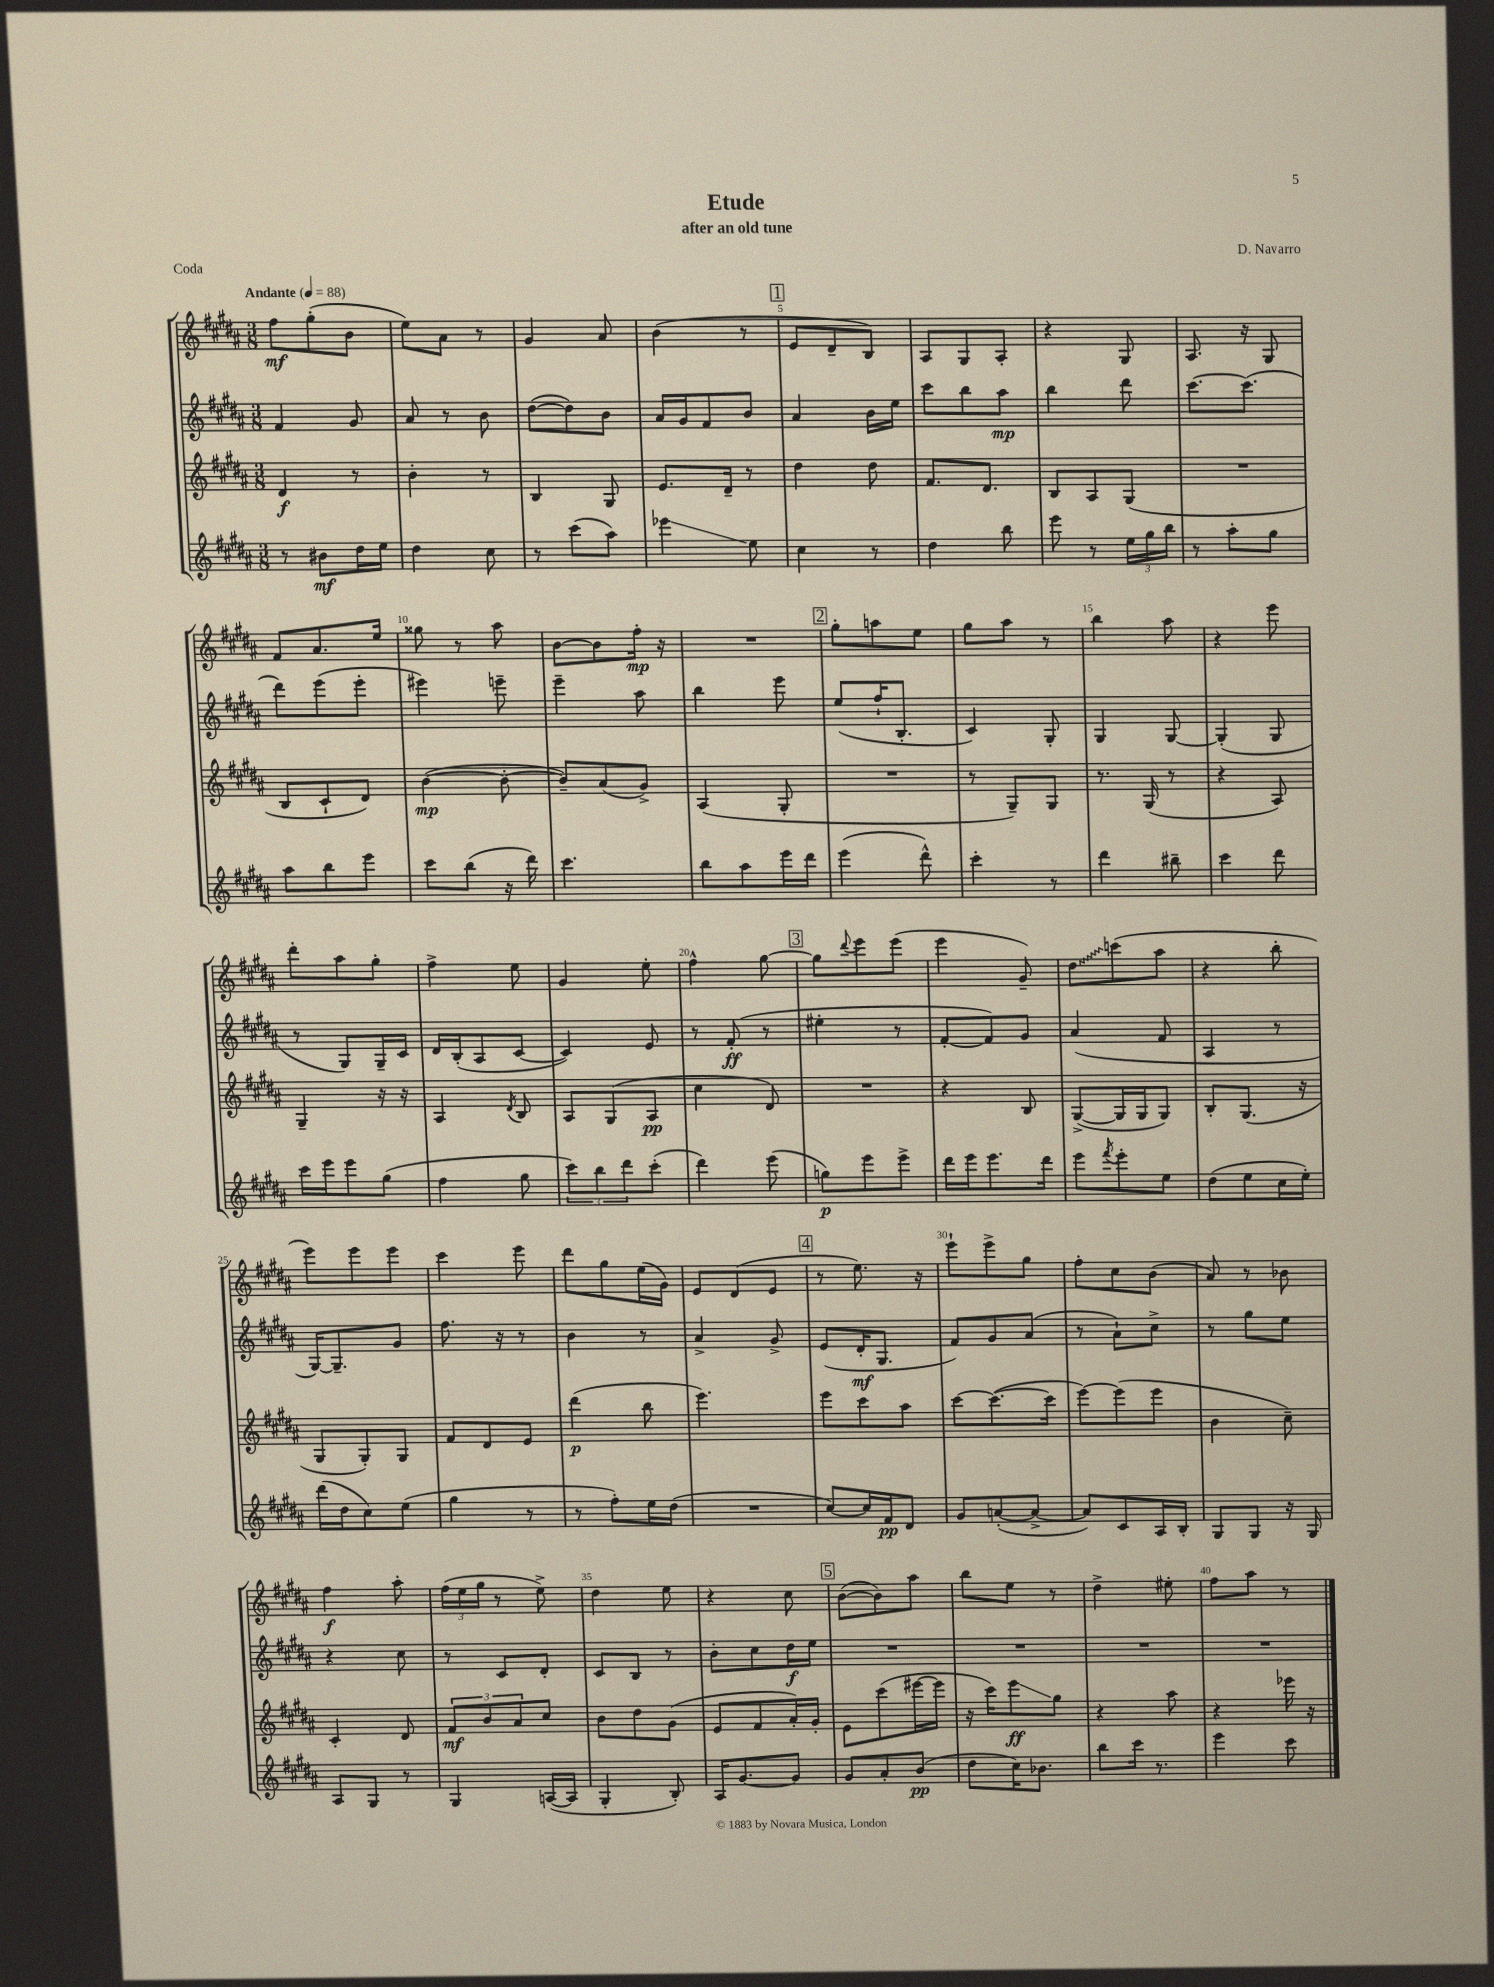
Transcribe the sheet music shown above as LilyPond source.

\header { title = "Etude" composer = "D. Navarro" subtitle = "after an old tune" piece = "Coda" }
<<
\new StaffGroup <<
\new Staff = "s0" {
    \clef treble \key b \major \numericTimeSignature \time 3/8 \tempo "Andante" 4 = 88
    fis''8\mf gis''8-.( b'8 |
    e''8) ais'8 r8 |
    gis'4 ais'8 |
    b'4( r8 |
    \mark \markup { \box "1" } e'8 dis'8-- b8) |
    ais8 gis8 ais8-. |
    r4 gis8 |
    ais8. r16 gis8 |
    fis'8 ais'8. e''16 |
    gisis''8 r8 ais''8 |
    b'8~ b'8 fis''16-.\mp r16 |
    R4. |
    \mark \markup { \box "2" } gis''8-. a''8 e''8 |
    gis''8 ais''8 r8 |
    b''4 ais''8 |
    r4 e'''8 |
    dis'''8-. ais''8 gis''8-. |
    fis''4-> e''8 |
    gis'4 e''8-. |
    fis''4-^ gis''8~ |
    \mark \markup { \box "3" } gis''8 \appoggiatura { dis'''8 } e'''8 e'''8( |
    e'''4 gis'8--) |
    \once \override Glissando.style = #'zigzag dis''8\glissando c'''8( ais''8 |
    r4 b''8-. |
    e'''8) e'''8 e'''8 |
    cis'''4 e'''8 |
    dis'''8 gis''8 e''16( gis'16) |
    e'8 dis'8( e'8 |
    \mark \markup { \box "4" } r8 e''8.) r16 |
    e'''8-! e'''8-> gis''8 |
    fis''8-. cis''8 b'8( |
    ais'8) r8 bes'8 |
    fis''4\f ais''8-. |
    \tuplet 3/2 { fis''16( e''16 gis''16 } r8 e''8->) |
    dis''4 e''8 |
    r4 cis''8 |
    \mark \markup { \box "5" } b'8~( b'8) ais''8 |
    b''8 e''8 r8 |
    dis''4-> eis''8-. |
    fis''8 ais''8 r8 \bar "|." |
}
\new Staff = "s1" {
    \clef treble \key b \major \numericTimeSignature \time 3/8
    fis'4 gis'8 |
    ais'8 r8 b'8 |
    dis''8~( dis''8) b'8 |
    ais'16 gis'16 fis'8 b'8 |
    \mark \markup { \box "1" } ais'4 b'16 e''16 |
    cis'''8 b''8 ais''8\mp |
    b''4 dis'''8 |
    cis'''8.~ cis'''8.( |
    dis'''8) e'''8( e'''8-. |
    eis'''4) e'''8-- |
    e'''4-- ais''8 |
    b''4 e'''8 |
    \mark \markup { \box "2" } e''8( fis''16-! b8.-. |
    cis'4) gis8-. |
    gis4 gis8~ |
    gis4-.( gis8 |
    r8 gis8) gis16-- cis'16 |
    dis'16 b16-.( ais8 cis'8~ |
    cis'4) e'8 |
    r8 fis'8-.\ff( r8 |
    \mark \markup { \box "3" } eis''4-. r8 |
    fis'8~-. fis'8) gis'8 |
    ais'4( fis'8 |
    ais4 r8 |
    gis16~) gis8.-- gis'8 |
    fis''8. r16 r8 |
    b'4 r8 |
    ais'4-> gis'8-> |
    \mark \markup { \box "4" } e'8( dis'16-.\mf gis8. |
    fis'8) gis'8 ais'8( |
    r8 ais'8-!) cis''8-> |
    r8 gis''8 e''8 |
    r4 cis''8 |
    r8 cis'8 dis'8-. |
    cis'8 b8 r8 |
    b'8-. cis''8 dis''16\f e''16 |
    \mark \markup { \box "5" } R4. |
    R4. |
    R4. |
    R4. \bar "|." |
}
\new Staff = "s2" {
    \clef treble \key b \major \numericTimeSignature \time 3/8
    dis'4\f r8 |
    b'4-. r8 |
    b4 gis8 |
    e'8. dis'16-- r8 |
    \mark \markup { \box "1" } dis''4 dis''8 |
    fis'8. dis'8. |
    b8 ais8 gis8( |
    R4. |
    b8 cis'8-! dis'8) |
    b'4~\mp( b'8~-. |
    b'8--) ais'8( gis'8->) |
    ais4( gis8-. |
    \mark \markup { \box "2" } R4. |
    r8 gis8--) gis8 |
    r8. gis16( r8 |
    r4 ais8) |
    gis4-- r16 r16 |
    ais4 \acciaccatura { dis'8 } b8 |
    ais8 gis8( ais8\pp |
    cis''4 dis'8) |
    \mark \markup { \box "3" } R4. |
    r4 b8 |
    gis8~->( gis16 gis16 gis8) |
    b8-. gis8.( r16 |
    gis8 gis8-.) gis8 |
    fis'8 dis'8 e'8 |
    dis'''4\p( b''8 |
    e'''4.) |
    \mark \markup { \box "4" } e'''8 cis'''8 ais''8 |
    cis'''8~ cis'''8.~( cis'''16 |
    e'''8~) e'''8( e'''8 |
    b'4 cis''8--) |
    cis'4-. dis'8 |
    \tuplet 3/2 { fis'8\mf b'8 ais'8 } cis''8 |
    b'8 dis''8 gis'8( |
    e'8 fis'8 ais'16-.) gis'16-. |
    \mark \markup { \box "5" } e'8 cis'''8( eis'''16~ eis'''16 |
    r16 cis'''16) e'''8\glissando\ff gis''8 |
    r4 ais''8 |
    r4 ees'''16 r16 \bar "|." |
}
\new Staff = "s3" {
    \clef treble \key b \major \numericTimeSignature \time 3/8
    r8 bis'8\mf dis''16 e''16 |
    dis''4 cis''8 |
    r8 cis'''8( ais''8) |
    ees'''4\glissando e''8 |
    \mark \markup { \box "1" } cis''4 r8 |
    dis''4 b''8 |
    e'''8 r8 \tuplet 3/2 { e''16 gis''16 b''16 } |
    r8 ais''8-. gis''8 |
    ais''8 b''8 e'''8 |
    cis'''8 b''8( r16 dis'''16) |
    cis'''4. |
    b''8 ais''8 e'''16 dis'''16 |
    \mark \markup { \box "2" } e'''4( dis'''8-^) |
    cis'''4-. r8 |
    dis'''4 bis''8-- |
    cis'''4 dis'''8 |
    cis'''16 e'''16 e'''8 gis''8( |
    fis''4 gis''8 |
    \tuplet 3/2 { cis'''8) b''8 dis'''8 } cis'''8-.( |
    dis'''4) e'''8( |
    \mark \markup { \box "3" } g''8\p) e'''8 e'''8-> |
    dis'''16 e'''16 e'''8. dis'''16 |
    e'''8 \acciaccatura { fis'''8 } e'''8-. e''8 |
    dis''8( e''8 cis''16 e''16-.) |
    dis'''16( dis''16 cis''8) e''8( |
    gis''4 r8 |
    r8 fis''8-.) e''16 dis''16( |
    R4. |
    \mark \markup { \box "4" } cis''8~) cis''16 fis'16\pp dis'8 |
    gis'8 a'8~-.( a'8~-> |
    a'8) cis'8 ais16 b16-. |
    gis8 gis8 r16 gis16 |
    ais8 gis8 r8 |
    gis4 a16~( a16 |
    gis4-. b8-.) |
    ais16 gis'8.~ gis'8 |
    \mark \markup { \box "5" } gis'8 ais'8-. b'8\pp( |
    dis''8 cis''16) bes'8. |
    b''8 cis'''16 r8. |
    e'''4 cis'''8 \bar "|." |
}
>>
>>
\layout { \context { \Score \override BarNumber.break-visibility = ##(#f #t #t) barNumberVisibility = #(every-nth-bar-number-visible 5) } }
